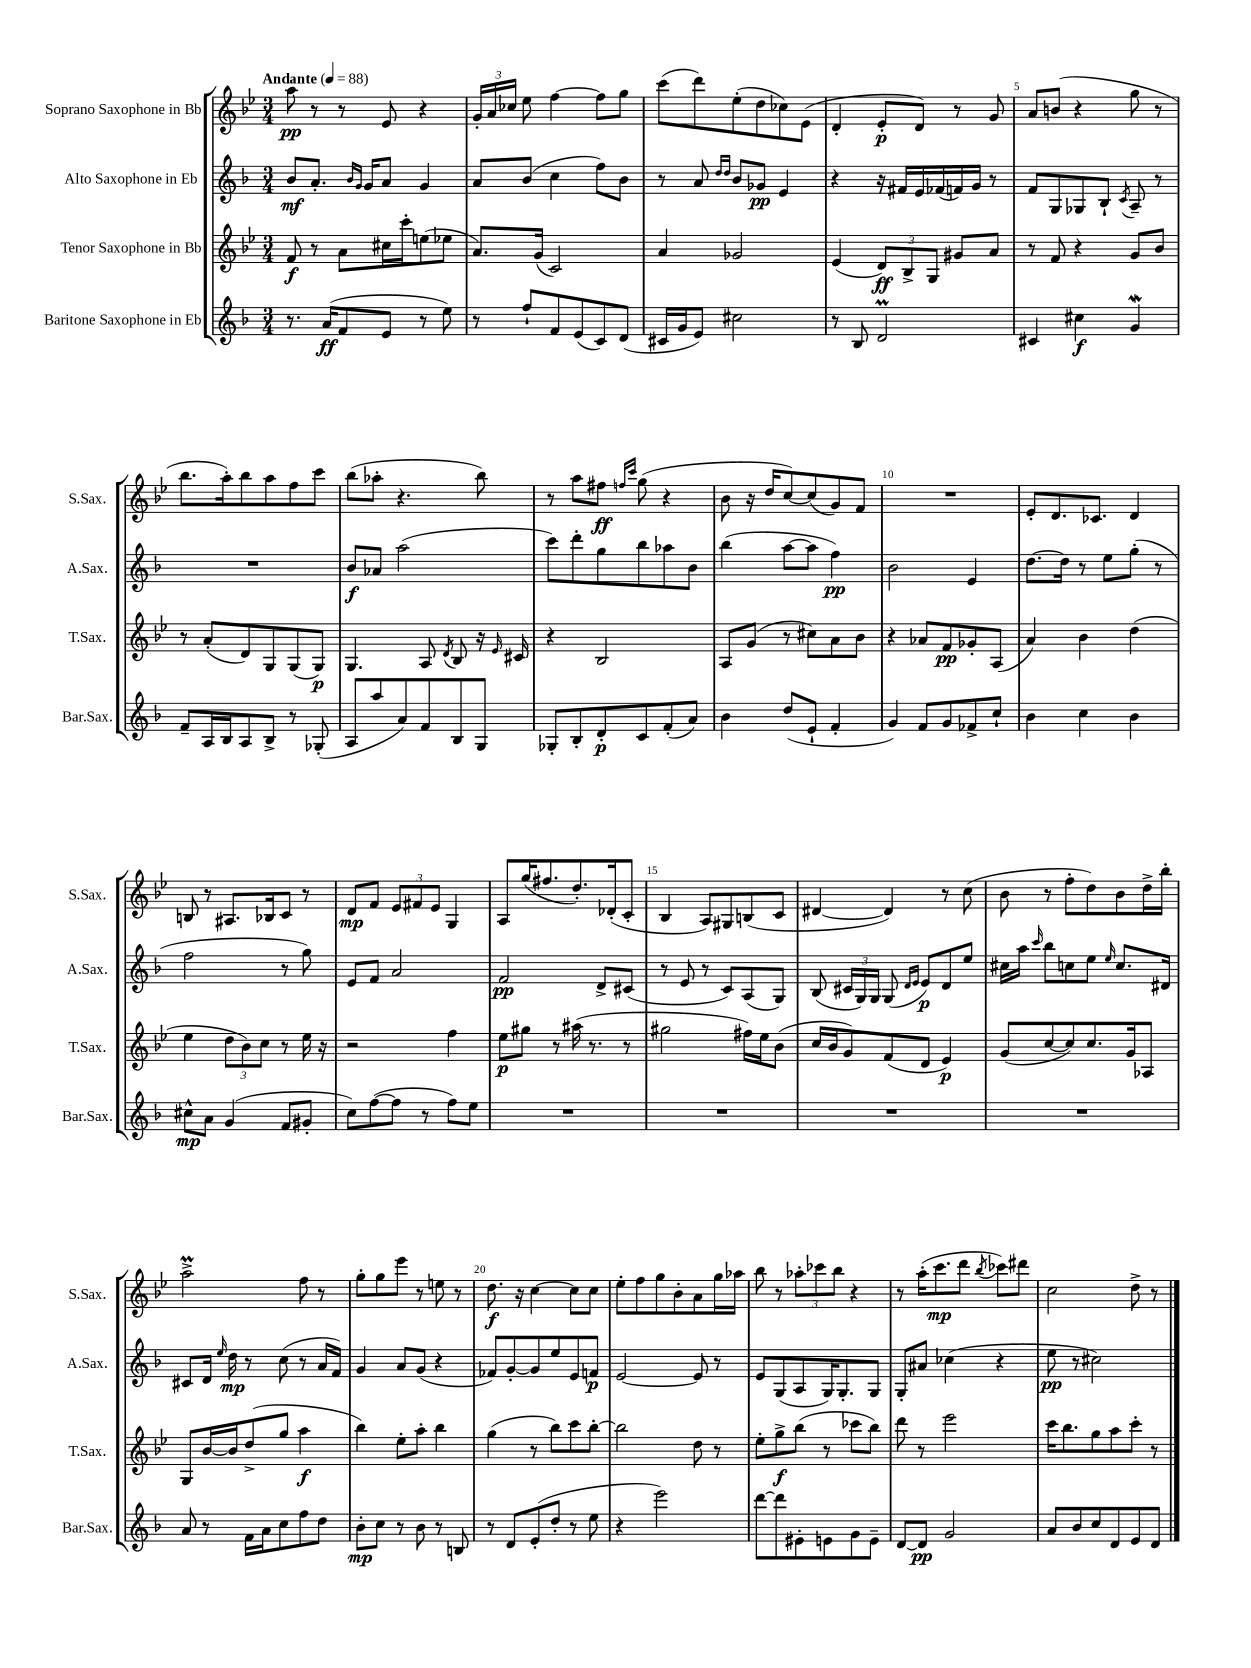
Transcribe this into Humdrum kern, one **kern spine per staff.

**kern	**dynam	**kern	**dynam	**kern	**dynam	**kern	**dynam
*part4	*part4	*part3	*part3	*part2	*part2	*part1	*part1
*staff4	*staff4	*staff3	*staff3	*staff2	*staff2	*staff1	*staff1
*I"Baritone Saxophone in Eb	*	*I"Tenor Saxophone in Bb	*	*I"Alto Saxophone in Eb	*	*I"Soprano Saxophone in Bb	*
*I'Bar.Sax.	*	*I'T.Sax.	*	*I'A.Sax.	*	*I'S.Sax.	*
*clefG2	*	*clefG2	*	*clefG2	*	*clefG2	*
*k[b-]	*	*k[b-e-]	*	*k[b-]	*	*k[b-e-]	*
*M3/4	*	*M3/4	*	*M3/4	*	*M3/4	*
*MM88	*	*MM88	*	*MM88	*	*MM88	*
=1	=1	=1	=1	=1	=1	=1	=1
!	!	!	!	!	!	!LO:TX:a:B:t=Andante	!
8.r	.	8f/	f	8b-/L	mf	8aa\	pp
.	.	8r	.	8.a'/J	.	8r	.
(16a/KL	ff	.	.	.	.	.	.
8f/	.	8a\L	.	.	.	8r	.
.	.	.	.	16qqb-/LL	.	.	.
.	.	.	.	16qqg/JJ	.	.	.
.	.	.	.	16g/KL	.	.	.
8e/J	.	16cc#X\L	.	8a/J	.	8e-/	.
.	.	16ccc'\J	.	.	.	.	.
8r	.	(8een\	.	4g/	.	4r	.
8ee\)	.	8ee-X\J	.	.	.	.	.
=2	=2	=2	=2	=2	=2	=2	=2
8r	.	8.a/L)	.	8a/L	.	24g'/LL	.
.	.	.	.	.	.	24a/	.
.	.	.	.	.	.	24cc-X/JJ	.
8ff`/L	.	.	.	(8b-/J	.	8ee-\	.
.	.	(16g/Jk	.	.	.	.	.
8f/	.	2c/)	.	4cc\	.	[4ff\	.
(8e/	.	.	.	.	.	.	.
8c/)	.	.	.	8ff\L)	.	8ff\L]	.
(8d/J	.	.	.	8b-\J	.	8gg\J	.
=3	=3	=3	=3	=3	=3	=3	=3
16c#X/LL	.	4a/	.	8r	.	(8ccc\L	.
16g/J	.	.	.	.	.	.	.
8e/J)	.	.	.	8a/	.	8ddd\)	.
.	.	.	.	16qqdd/LL	.	.	.
.	.	.	.	16qqdd/JJ	.	.	.
2cc#X\	.	2g-X/	.	8b-/L	.	(8ee-'\	.
.	.	.	.	8g-X/J	pp	8dd\	.
.	.	.	.	4e/	.	8cc-X\)	.
.	.	.	.	.	.	(8e-\J	.
=4	=4	=4	=4	=4	=4	=4	=4
8r	.	(4e-/	.	4r	.	4d'/	.
8B-/	.	.	.	.	.	.	.
2dM/	.	12d/L)	ff	16r	.	8e-'/L	p
.	.	.	.	16f#X/LL	.	.	.
.	.	12B-^/	.	.	.	.	.
.	.	.	.	16e/	.	8d/J)	.
.	.	12G/J	.	.	.	.	.
.	.	.	.	(16f-X/	.	.	.
.	.	8g#X/L	.	16fn/)	.	8r	.
.	.	.	.	16g/JJ	.	.	.
.	.	8a/J	.	8r	.	8g/	.
=5	=5	=5	=5	=5	=5	=5	=5
4c#X/	.	8r	.	8f/L	.	8a/L	.
.	.	8f/	.	8G/	.	(8bn/J	.
4cc#X\	f	4r	.	8G-X/	.	4r	.
.	.	.	.	8B-`/J	.	.	.
.	.	.	.	8qc/	.	.	.
4gW/	.	8g/L	.	8A~/	.	8gg\	.
.	.	8b-/J	.	8r	.	8r	.
!!LO:LB:g=z
=6	=6	=6	=6	=6	=6	=6	=6
8f~/L	.	8r	.	2.r	.	8.bb-\L	.
16A/L	.	(8a'/L	.	.	.	.	.
16B-/J	.	.	.	.	.	16aa'\k)	.
8A/	.	8d/)	.	.	.	8bb-\	.
8B-^/J	.	8G/	.	.	.	8aa\	.
8r	.	(8G/	.	.	.	8ff\	.
(8G-X'/	.	8G/J)	p	.	.	8ccc\J	.
=7	=7	=7	=7	=7	=7	=7	=7
8A/L	.	4.G/	.	8b-/L	f	(8bb-\L	.
8aa/	.	.	.	8a-X/J	.	8aa-X'\J	.
8a/)	.	.	.	(2aa\	.	4.r	.
8f/	.	8A/	.	.	.	.	.
.	.	8qd/	.	.	.	.	.
8B-/	.	8B-/	.	.	.	.	.
8G/J	.	16r	.	.	.	8bb-\)	.
.	.	16qqe-/	.	.	.	.	.
.	.	16c#X/	.	.	.	.	.
=8	=8	=8	=8	=8	=8	=8	=8
8G-X'/L	.	4r	.	8ccc\L)	.	8r	.
8B-'/	.	.	.	8ddd'\	.	8aa\L	.
8d'/	p	2B-/	.	8gg\	.	8ff#X\J	ff
.	.	.	.	.	.	16qqffn/LL	.
.	.	.	.	.	.	16qqccc/JJ	.
8c/	.	.	.	8bb-\	.	(8gg\	.
(8f'/	.	.	.	8aa-X\	.	4r	.
8a/J)	.	.	.	8b-\J	.	.	.
=9	=9	=9	=9	=9	=9	=9	=9
4b-\	.	8A/L	.	(4bb-\	.	8b-\	.
.	.	(8g/J	.	.	.	16r	.
.	.	.	.	.	.	16dd/KL	.
(8dd/L	.	8r	.	[8aa\L	.	[8cc/)	.
8e`/J	.	8cc#X\L)	.	8aa\J]	.	(8cc/]	.
4f'/	.	8a\	.	4ff\)	pp	8g/)	.
.	.	8b-\J	.	.	.	8f/J	.
=10	=10	=10	=10	=10	=10	=10	=10
4g/)	.	4r	.	2b-\	.	2.r	.
8f/L	.	8a-X/L	.	.	.	.	.
8g/	.	8f/	pp	.	.	.	.
8f-X^/	.	8g-X'/	.	4e/	.	.	.
8cc`/J	.	(8A/J	.	.	.	.	.
=11	=11	=11	=11	=11	=11	=11	=11
4b-\	.	4a/)	.	[8.dd\L	.	8e-'/L	.
.	.	.	.	.	.	8.d/	.
.	.	.	.	16dd\Jk]	.	.	.
4cc\	.	4b-\	.	8r	.	.	.
.	.	.	.	.	.	8.c-X/J	.
.	.	.	.	8ee\L	.	.	.
4b-\	.	(4dd\	.	(8gg'\J	.	4d/	.
.	.	.	.	8r	.	.	.
!!LO:LB:g=z
=12	=12	=12	=12	=12	=12	=12	=12
8cc#X^^\L	mp	4ee-\	.	2ff\	.	8Bn/	.
8a\J	.	.	.	.	.	8r	.
(4g/	.	12dd\L	.	.	.	8.A#X/L	.
.	.	12b-\)	.	.	.	.	.
.	.	12cc\J	.	.	.	.	.
.	.	.	.	.	.	16B-X/k	.
8f/L	.	8r	.	8r	.	8c/J	.
8g#X'/J	.	16ee-\	.	8gg\)	.	8r	.
.	.	16r	.	.	.	.	.
=13	=13	=13	=13	=13	=13	=13	=13
8cc\L)	.	2r	.	8e/L	.	8d/L	mp
([8ff\	.	.	.	8f/J	.	8f/J	.
8ff\J]	.	.	.	2a/	.	12e-/L	.
.	.	.	.	.	.	12f#X/	.
8r	.	.	.	.	.	.	.
.	.	.	.	.	.	12e-/J	.
8ff\L)	.	4ff\	.	.	.	4G/	.
8ee\J	.	.	.	.	.	.	.
=14	=14	=14	=14	=14	=14	=14	=14
2.r	.	8ee-\L	p	2f/	pp	8A/L	.
.	.	8gg#X\J	.	.	.	(16gg/K	.
.	.	.	.	.	.	8.ff#X/	.
.	.	8r	.	.	.	.	.
.	.	(16aa#X\	.	.	.	8.dd'/)	.
.	.	8.r	.	.	.	.	.
.	.	.	.	8d^/L	.	.	.
.	.	.	.	.	.	(16d-X'/k	.
.	.	8r	.	(8c#X/J	.	8c'/J	.
=15	=15	=15	=15	=15	=15	=15	=15
2.r	.	2gg#X\	.	8r	.	4B-/	.
.	.	.	.	8e/	.	.	.
.	.	.	.	8r	.	8A/L)	.
.	.	.	.	8c/L)	.	8G#X/	.
.	.	16ff#X\LL)	.	(8A/	.	(8Bn/	.
.	.	16ee-\J	.	.	.	.	.
.	.	(8b-\J	.	8G/J)	.	8c/J	.
=16	=16	=16	=16	=16	=16	=16	=16
2.r	.	16cc/LL	.	(8B-/	.	[4d#X/	.
.	.	16b-/J	.	.	.	.	.
.	.	8g/)	.	24c#X/LL	.	.	.
.	.	.	.	24G/)	.	.	.
.	.	.	.	24G/JJ	.	.	.
.	.	(8f/	.	(8G/	.	4d#/])	.
.	.	.	.	16qqd/LL	.	.	.
.	.	.	.	16qqe/JJ	.	.	.
.	.	8d/J	.	8e/L)	p	.	.
.	.	4e-/)	p	8d/	.	8r	.
.	.	.	.	8ee/J	.	(8cc\	.
=17	=17	=17	=17	=17	=17	=17	=17
2.r	.	(8g/L	.	16cc#X\LL	.	8b-\	.
.	.	.	.	16aa\JJ	.	.	.
.	.	.	.	16qqccc/	.	.	.
.	.	[8cc/	.	8bb-\L	.	8r	.
.	.	8cc/])	.	8ccn\	.	8ff'\L	.
.	.	8.cc/	.	8ee\J	.	8dd\)	.
.	.	.	.	16qqee/	.	.	.
.	.	.	.	8.cc/L	.	8b-\	.
.	.	16g/k	.	.	.	.	.
.	.	8A-X/J	.	.	.	16dd^\L	.
.	.	.	.	16d#X/Jk	.	16bb-'\JJ	.
!!LO:LB:g=z
=18	=18	=18	=18	=18	=18	=18	=18
8a/	.	8G/L	.	8c#X/L	.	2aam^\	.
8r	.	[16b-/L	.	16d/Jk	.	.	.
.	.	.	.	16qqee/	.	.	.
.	.	16b-/J]	.	16dd\	mp	.	.
16f\LL	.	(8dd^/	.	8r	.	.	.
16a\J	.	.	.	.	.	.	.
8cc\	.	8gg/J	.	(8cc\	.	.	.
8ff\	.	4aa\	f	8r	.	8ff\	.
8dd\J	.	.	.	16a/LL	.	8r	.
.	.	.	.	16f/JJ)	.	.	.
=19	=19	=19	=19	=19	=19	=19	=19
8b-'\L	mp	4bb-\)	.	4g/	.	8gg'\L	.
8cc\J	.	.	.	.	.	8gg\	.
8r	.	8ee-'\L	.	8a/L	.	8eee-\J	.
8b-\	.	8aa'\J	.	(8g/J	.	8r	.
8r	.	4bb-\	.	4r	.	8een\	.
8Bn/	.	.	.	.	.	8r	.
=20	=20	=20	=20	=20	=20	=20	=20
8r	.	(4gg\	.	8f-X/L)	.	8.dd\	f
8d/L	.	.	.	[8g'/	.	.	.
.	.	.	.	.	.	16r	.
(8e'/	.	8r	.	8g/]	.	[4cc\	.
8dd'/J	.	8bb-\L)	.	8ee/	.	.	.
8r	.	8ccc\	.	8e/	.	8cc\L]	.
8ee\	.	[8bb-'\J	.	8fn/J	p	8cc\J	.
=21	=21	=21	=21	=21	=21	=21	=21
4r	.	2bb-\]	.	[2e/	.	8ee-'\L	.
.	.	.	.	.	.	8ff\	.
2eee\)	.	.	.	.	.	8gg\	.
.	.	.	.	.	.	8b-'\	.
.	.	8dd\	.	8e/]	.	8a\	.
.	.	8r	.	8r	.	16gg\L	.
.	.	.	.	.	.	16aa-X\JJ	.
=22	=22	=22	=22	=22	=22	=22	=22
[8ddd\L	.	8ee-'\L	.	8e/L	.	8bb-\	.
8ddd\]	.	8gg^\	f	(8G/	.	8r	.
8e#X'\	.	(8bb-\J	.	8A/	.	12aa-X'\L	.
.	.	.	.	.	.	12ccc-X\	.
8en\	.	8r	.	16G/K)	.	.	.
.	.	.	.	.	.	12bb-\J	.
.	.	.	.	8.G'/	.	.	.
8g\	.	8ccc-X\L	.	.	.	4r	.
8e~\J	.	8bb-\J)	.	8G/J	.	.	.
=23	=23	=23	=23	=23	=23	=23	=23
[8d/L	.	8ddd\	.	8G'/L	.	8r	.
8d/J]	pp	8r	.	8a#X/J	.	(16aa'\KL	.
.	.	.	.	.	.	8.ccc\	mp
2g/	.	2eee-\	.	(4cc-X\	.	.	.
.	.	.	.	.	.	8ddd\J	.
.	.	.	.	.	.	8qbb-/	.
.	.	.	.	4r	.	8ccc-X\L)	.
.	.	.	.	.	.	8ddd#X\J	.
=24	=24	=24	=24	=24	=24	=24	=24
8a/L	.	16ccc\KL	.	8ee\	pp	2cc\	.
.	.	8.bb-\	.	.	.	.	.
8b-/	.	.	.	8r	.	.	.
8cc/	.	8gg\	.	2cc#X\)	.	.	.
8d/	.	8aa\	.	.	.	.	.
8e/	.	8ccc'\J	.	.	.	8dd^\	.
8d/J	.	8r	.	.	.	8r	.
==	==	==	==	==	==	==	==
*-	*-	*-	*-	*-	*-	*-	*-
